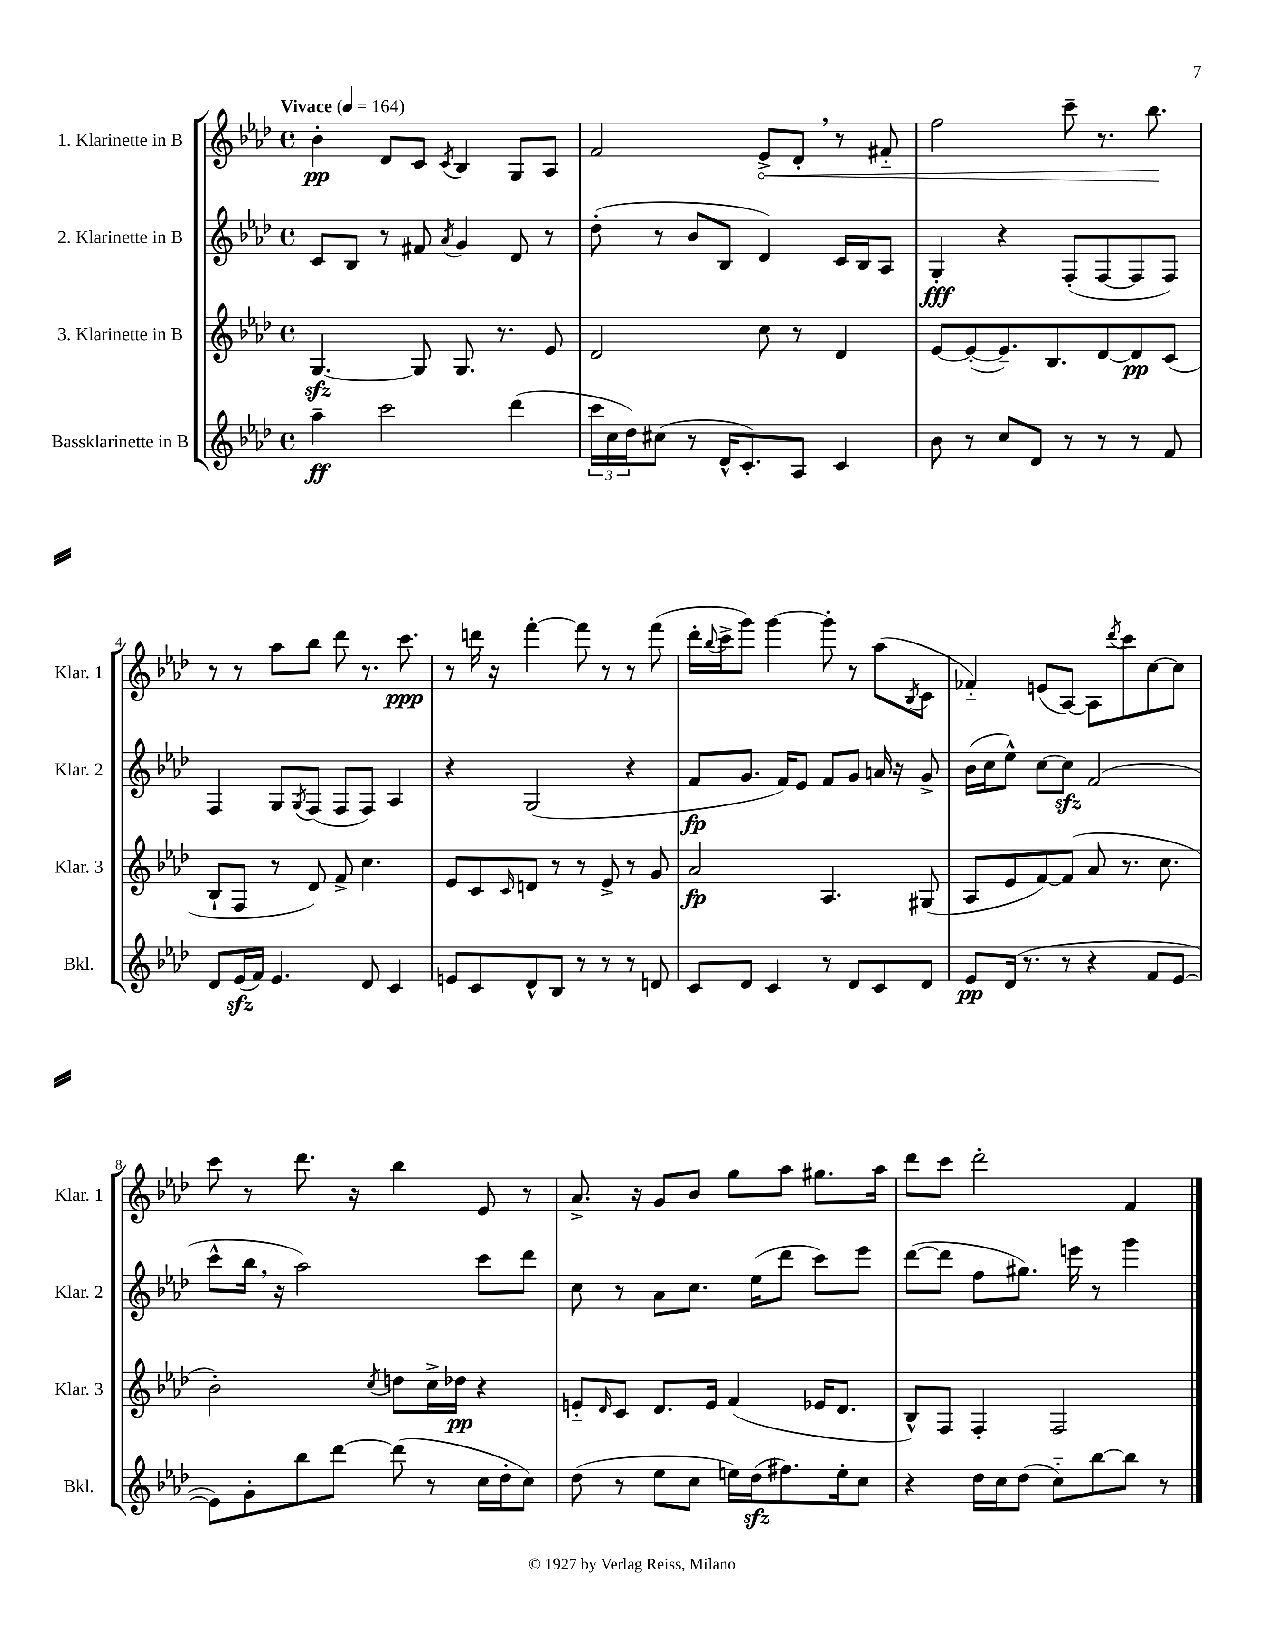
<<
\new StaffGroup <<
\new Staff = "s0" \with { instrumentName = "1. Klarinette in B" shortInstrumentName = "Klar. 1" } {
    \clef treble \key aes \major \defaultTimeSignature \time 4/4 \tempo "Vivace" 4 = 164
    bes'4-.\pp des'8 c'8 \acciaccatura { c'8 } bes4 g8 aes8 |
    f'2 \once \override Hairpin.circled-tip = ##t ees'8->\< des'8-. \breathe r8 fis'8-_ |
    f''2 c'''8-- r8. bes''8.\! |
    r8 r8 aes''8 bes''8 des'''8 r8. c'''8.\ppp |
    r8 d'''16 r16 f'''4~-. f'''8 r8 r8 f'''8( |
    des'''16-. \appoggiatura { bes''8 } c'''16-> g'''8) g'''4~ g'''8-. r8 aes''8( \acciaccatura { bes8 } c'8 |
    fes'4-_) e'8( aes8~) aes8 \acciaccatura { des'''8 } c'''8 c''8~ c''8 |
    c'''8 r8 des'''8. r16 bes''4 ees'8 r8 |
    aes'8.-> r16 g'8 bes'8 g''8 aes''8 gis''8. aes''16 |
    des'''8 c'''8 des'''2-. f'4 \bar "|." |
}
\new Staff = "s1" \with { instrumentName = "2. Klarinette in B" shortInstrumentName = "Klar. 2" } {
    \clef treble \key aes \major \defaultTimeSignature \time 4/4
    c'8 bes8 r8 fis'8 \acciaccatura { aes'8 } g'4 des'8 r8 |
    des''8-.( r8 bes'8 bes8 des'4) c'16 bes16 aes8 |
    g4-.\fff r4 f8-.( f8~ f8 f8) |
    f4 g8 \acciaccatura { g8 } f8( f8 f8) aes4 |
    r4 g2( r4 |
    f'8\fp g'8. f'16) ees'8 f'8 g'8 a'16 r16 g'8-> |
    bes'16( c''16 ees''8-^) c''8~ c''8\sfz f'2( |
    c'''8-^ bes''16 \breathe r16 aes''2) c'''8 des'''8 |
    c''8 r8 aes'8 c''8. ees''16( des'''8 c'''8) ees'''8 |
    des'''8~( des'''8 f''8 gis''8.) e'''16 r8 g'''4 \bar "|." |
}
\new Staff = "s2" \with { instrumentName = "3. Klarinette in B" shortInstrumentName = "Klar. 3" } {
    \clef treble \key aes \major \defaultTimeSignature \time 4/4
    g4.~\sfz g8 g8. r8. ees'8 |
    des'2 c''8 r8 des'4 |
    ees'8~ ees'8~-.( ees'8.--) bes8. des'8~ des'8\pp c'8( |
    bes8-! f8 r8 des'8) f'8-> c''4. |
    ees'8 c'8 \grace { c'16 } d'8 r8 r8 ees'8-> r8 g'8 |
    aes'2\fp aes4. gis8( |
    aes8 ees'8 f'8~) f'8( aes'8 r8. c''8. |
    bes'2-.) \acciaccatura { c''8 } d''8 c''16-> des''16\pp r4 |
    e'8-_ \grace { des'16 } c'8 des'8. e'16 f'4( ees'16 des'8. |
    bes8-^) f8 f4-. f2 \bar "|." |
}
\new Staff = "s3" \with { instrumentName = "Bassklarinette in B" shortInstrumentName = "Bkl." } {
    \clef treble \key aes \major \defaultTimeSignature \time 4/4
    aes''4--\ff c'''2 des'''4( |
    \tuplet 3/2 { c'''16 c''16 des''16) } cis''8( r8 des'16-^ c'8.-.) aes8 c'4 |
    bes'8 r8 c''8 des'8 r8 r8 r8 f'8 |
    des'8 ees'16\sfz( f'16) ees'4. des'8 c'4 |
    e'8 c'8 des'8-^ bes8 r8 r8 r8 d'8 |
    c'8 des'8 c'4 r8 des'8 c'8 des'8 |
    ees'8\pp des'16( r8. r8 r4 f'8 ees'8~ |
    ees'8) g'8-. bes''8 des'''8~ des'''8( r8 c''16 des''16-. c''8) |
    des''8( r8 ees''8 c''8 e''16) des''16\sfz( fis''8.) e''16-. c''8 |
    r4 des''16 c''16 des''8( c''8-_) bes''8~ bes''8 r8 \bar "|." |
}
>>
>>
